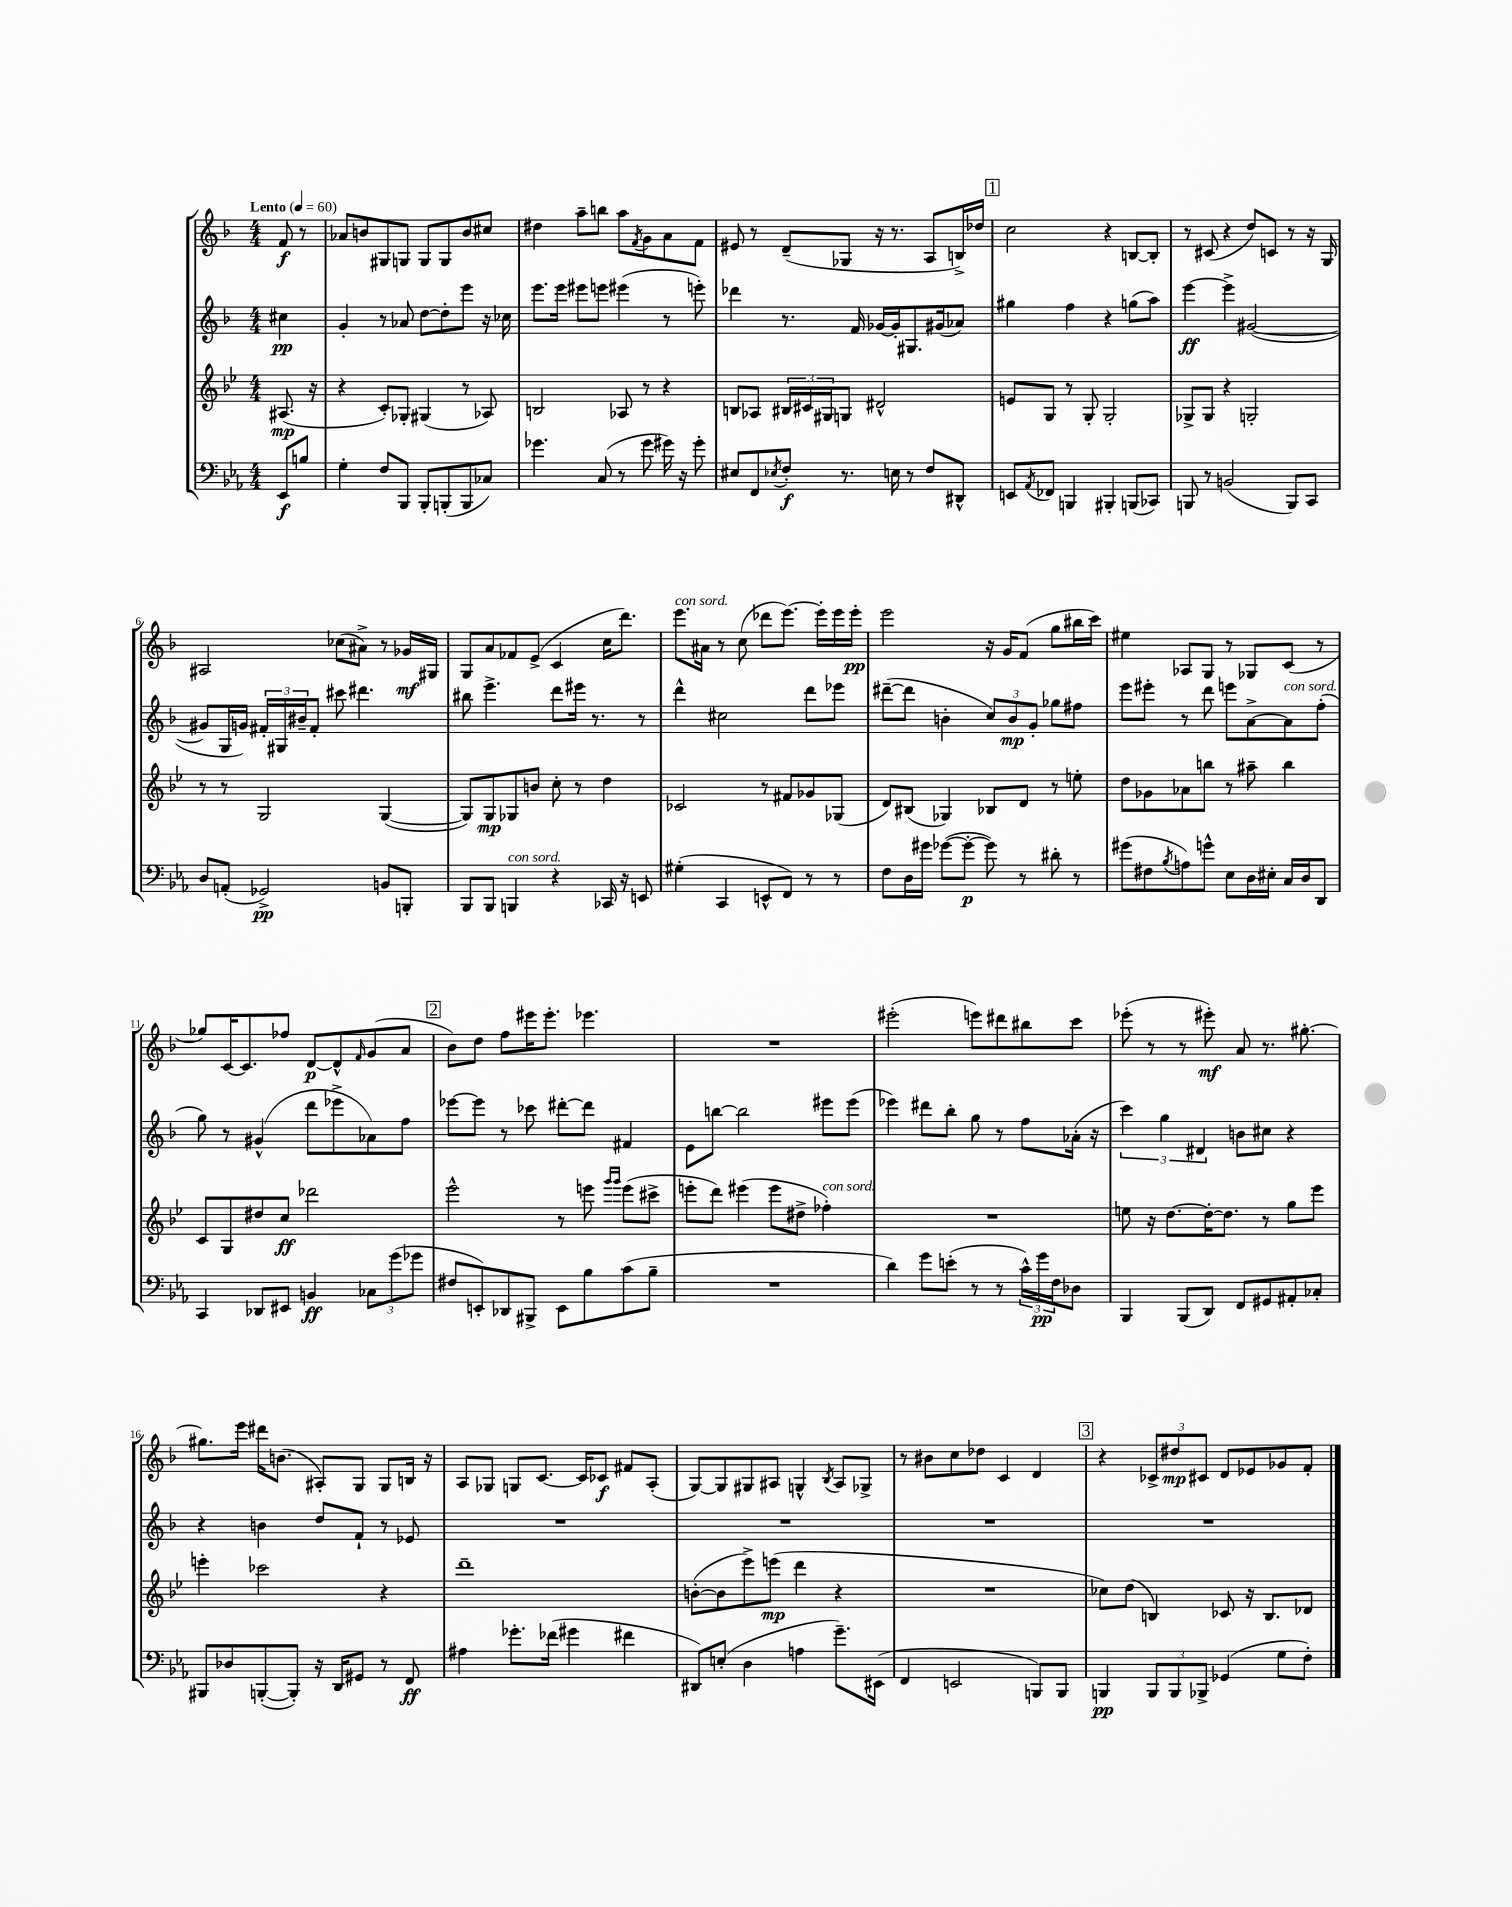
<<
\new StaffGroup <<
\new Staff = "s0" {
    \clef treble \key f \major \numericTimeSignature \time 4/4 \partial 4 \tempo "Lento" 4 = 60
    f'8\f r8 |
    aes'8 b'8 gis8 g8 g8 g8 b'8 cis''8 |
    dis''4 a''8-- b''8 a''8 \acciaccatura { f'8 } g'8 a'8 f'8 |
    eis'8 r8 d'8--( ges8 r16 r8. a8 b16->) des''16 |
    \mark \markup { \box "1" } c''2 r4 b8~ b8-. |
    r8 cis'8( r4 d''8) c'8 r8 r16 g16 |
    ais2 ces''8( ais'8->) r8 ges'16\mf gis16 |
    g8 a'8 fes'8 e'8->( c'4 c''16 d'''8.) |
    e'''8.^\markup { \italic "con sord." } ais'16 r8 c''8( des'''8 e'''8.~) e'''16-. e'''16 e'''16-.\pp |
    e'''2 r16 g'16 f'8( g''8 bis''16 c'''16) |
    eis''4 aes8 g8 r8 ges8 c'8( r8 |
    ges''8) c'16~ c'8. fes''8 d'8~\p d'8-^ \grace { f'16 } g'8( a'8 |
    \mark \markup { \box "2" } bes'8) d''8 f''8 eis'''16 eis'''8.-. ees'''4. |
    R1 |
    eis'''2-.( e'''8) dis'''8 bis''8 c'''8 |
    ees'''8-.( r8 r8 eis'''8-.\mf) a'8 r8. gis''8.~-. |
    gis''8. e'''16 dis'''16 b'8.( ais8-.) g8 g8 b16 r16 |
    a8 ges8 g8 c'8.~ c'16 ces'8\f fis'8 a8-.( |
    g8~) g8 gis8 ais8 g4-^ \acciaccatura { bes8 } ais8 ges8-> |
    r8 bis'8 c''8 des''8 c'4 d'4 |
    \mark \markup { \box "3" } r4 \tuplet 3/2 { ces'8-> dis''8\mp cis'8 } d'8 ees'8 ges'8 f'8-. \bar "|." |
}
\new Staff = "s1" {
    \clef treble \key f \major \numericTimeSignature \time 4/4 \partial 4
    cis''4\pp |
    g'4-. r8 aes'8 d''8~ d''8-. e'''8 r16 ces''16 |
    e'''8. e'''16 eis'''8 e'''8 eis'''4( r8 e'''8-.) |
    des'''4 r8. f'16 ges'16~ ges'16-. gis8. gis'16( aes'8) |
    \mark \markup { \box "1" } gis''4 f''4 r4 g''8( a''8) |
    e'''4~\ff e'''4-> gis'2~( |
    gis'8 g16 g'16) \tuplet 3/2 { fis'16-. gis16 bis'16-- } fis'8-. cis'''8 dis'''4. |
    bis''8 e'''4.-> d'''8 eis'''16 r8. r8 |
    d'''4-^ cis''2 d'''8 ees'''8 |
    dis'''8~--( dis'''8 b'4-. \tuplet 3/2 { c''8) b'8\mp g'8-. } ges''8 fis''8 |
    e'''8 eis'''8-. r8 d'''8 e'''8 a'8~-> a'8^\markup { \italic "con sord." } f''8-.( |
    g''8) r8 gis'4-^( d'''8 ees'''8-> aes'8) f''8 |
    \mark \markup { \box "2" } ees'''8~ ees'''8 r8 ces'''8 dis'''8~-. dis'''8 fis'4 |
    e'8 b''8~ b''2 eis'''8 eis'''8( |
    ees'''4) dis'''8 bes''8-. g''8 r8 f''8 aes'16-.( r16 |
    \tuplet 3/2 { c'''4) g''4 dis'4 } b'8 cis''8 r4 |
    r4 b'4 d''8 f'8-! r8 ees'8 |
    R1 |
    R1 |
    R1 |
    \mark \markup { \box "3" } R1 \bar "|." |
}
\new Staff = "s2" {
    \clef treble \key bes \major \numericTimeSignature \time 4/4 \partial 4
    ais8.\mp( r16 |
    r4 c'8-.) ges8-. gis4( r8 aes8) |
    b2 aes8 r8 r4 |
    b8 aes8 \tuplet 3/2 { bis16 cis'16 gis16 } g8 dis'2-^ |
    \mark \markup { \box "1" } e'8 g8 r8 g8-. g2-. |
    ges8-> ges8 r4 g2-. |
    r8 r8 g2 g4~( |
    g8) g8\mp ges8 b'8 c''8-. r8 d''4 |
    ces'2 r8 fis'8 ges'8 ges8( |
    d'8) bis8( ges4) bes8 d'8 r8 e''8-. |
    d''8 ges'8 aes'8 b''8 r8 ais''8-- b''4 |
    c'8 g8 dis''8 c''8\ff des'''2 |
    \mark \markup { \box "2" } ees'''2-^ r8 e'''8 \grace { g'''16 g'''16 } e'''8( cis'''8-> |
    e'''8-. d'''8) eis'''4( eis'''8 dis''8-> fes''4-.^\markup { \italic "con sord." }) |
    R1 |
    e''8 r16 d''8.~ d''16~-. d''8. r8 g''8 ees'''8 |
    e'''4-. ces'''2 r4 |
    d'''1-- |
    b'8~-.( b'8 ees'''8->) e'''8\mp( d'''4 r4 |
    R1 |
    \mark \markup { \box "3" } ces''8) d''8( b4) ces'8 r16 b8. des'8 \bar "|." |
}
\new Staff = "s3" {
    \clef bass \key ees \major \numericTimeSignature \time 4/4 \partial 4
    ees,8\f b8 |
    g4-. f8 bes,,8 bes,,8-. b,,8-.( b,,8 ces8) |
    ges'4. c8( r8 ges'8 gis'16) r16 gis'8-. |
    eis8 f,8 \acciaccatura { ees8 } f8-.\f r8. e16 r8 f8 dis,8-^ |
    \mark \markup { \box "1" } e,8 \acciaccatura { aes,8 } fes,8 b,,4 bis,,4-. b,,8( ces,8) |
    b,,8 r8 b,2( b,,8) c,8 |
    d8 a,8-.( ges,2->\pp) b,8 b,,8-. |
    bes,,8 bes,,8 b,,4^\markup { \italic "con sord." } r4 ces,16 r16 e,8 |
    gis4-.( c,4 e,8-^ f,8) r8 r8 |
    f8 d16 gis'16 ges'8~( ges'8~-.\p ges'8) r8 dis'8-. r8 |
    gis'8( fis8 \acciaccatura { bes8 } a8) g'8-^ ees8 d16 eis16-. c16 d16 d,8 |
    c,4 des,8 eis,8 b,4\ff \tuplet 3/2 { ces8 g'8( ges'8 } |
    \mark \markup { \box "2" } fis8 e,8-.) des,8 bis,,8-> e,8 bes8 c'8( bes8-- |
    R1 |
    d'4) g'8 e'8-.( r8 r8 \tuplet 3/2 { c'16-^) g'16\pp f16 } des8 |
    bes,,4 bes,,8( d,8) f,8 gis,8 ais,8-. ces8-. |
    bis,,8 des8 b,,8~-.( b,,8-.) r16 d,16 gis,8 r8 f,8\ff |
    ais4 ges'8.-. fes'16( gis'4 fis'4 |
    dis,8) e8-.( d4 a4 g'8.--) eis,16( |
    f,4 e,2 b,,8) b,,8 |
    \mark \markup { \box "3" } b,,4\pp \tuplet 3/2 { b,,8 b,,8 bes,,8-> } ges,4( g8 f8-.) \bar "|." |
}
>>
>>
